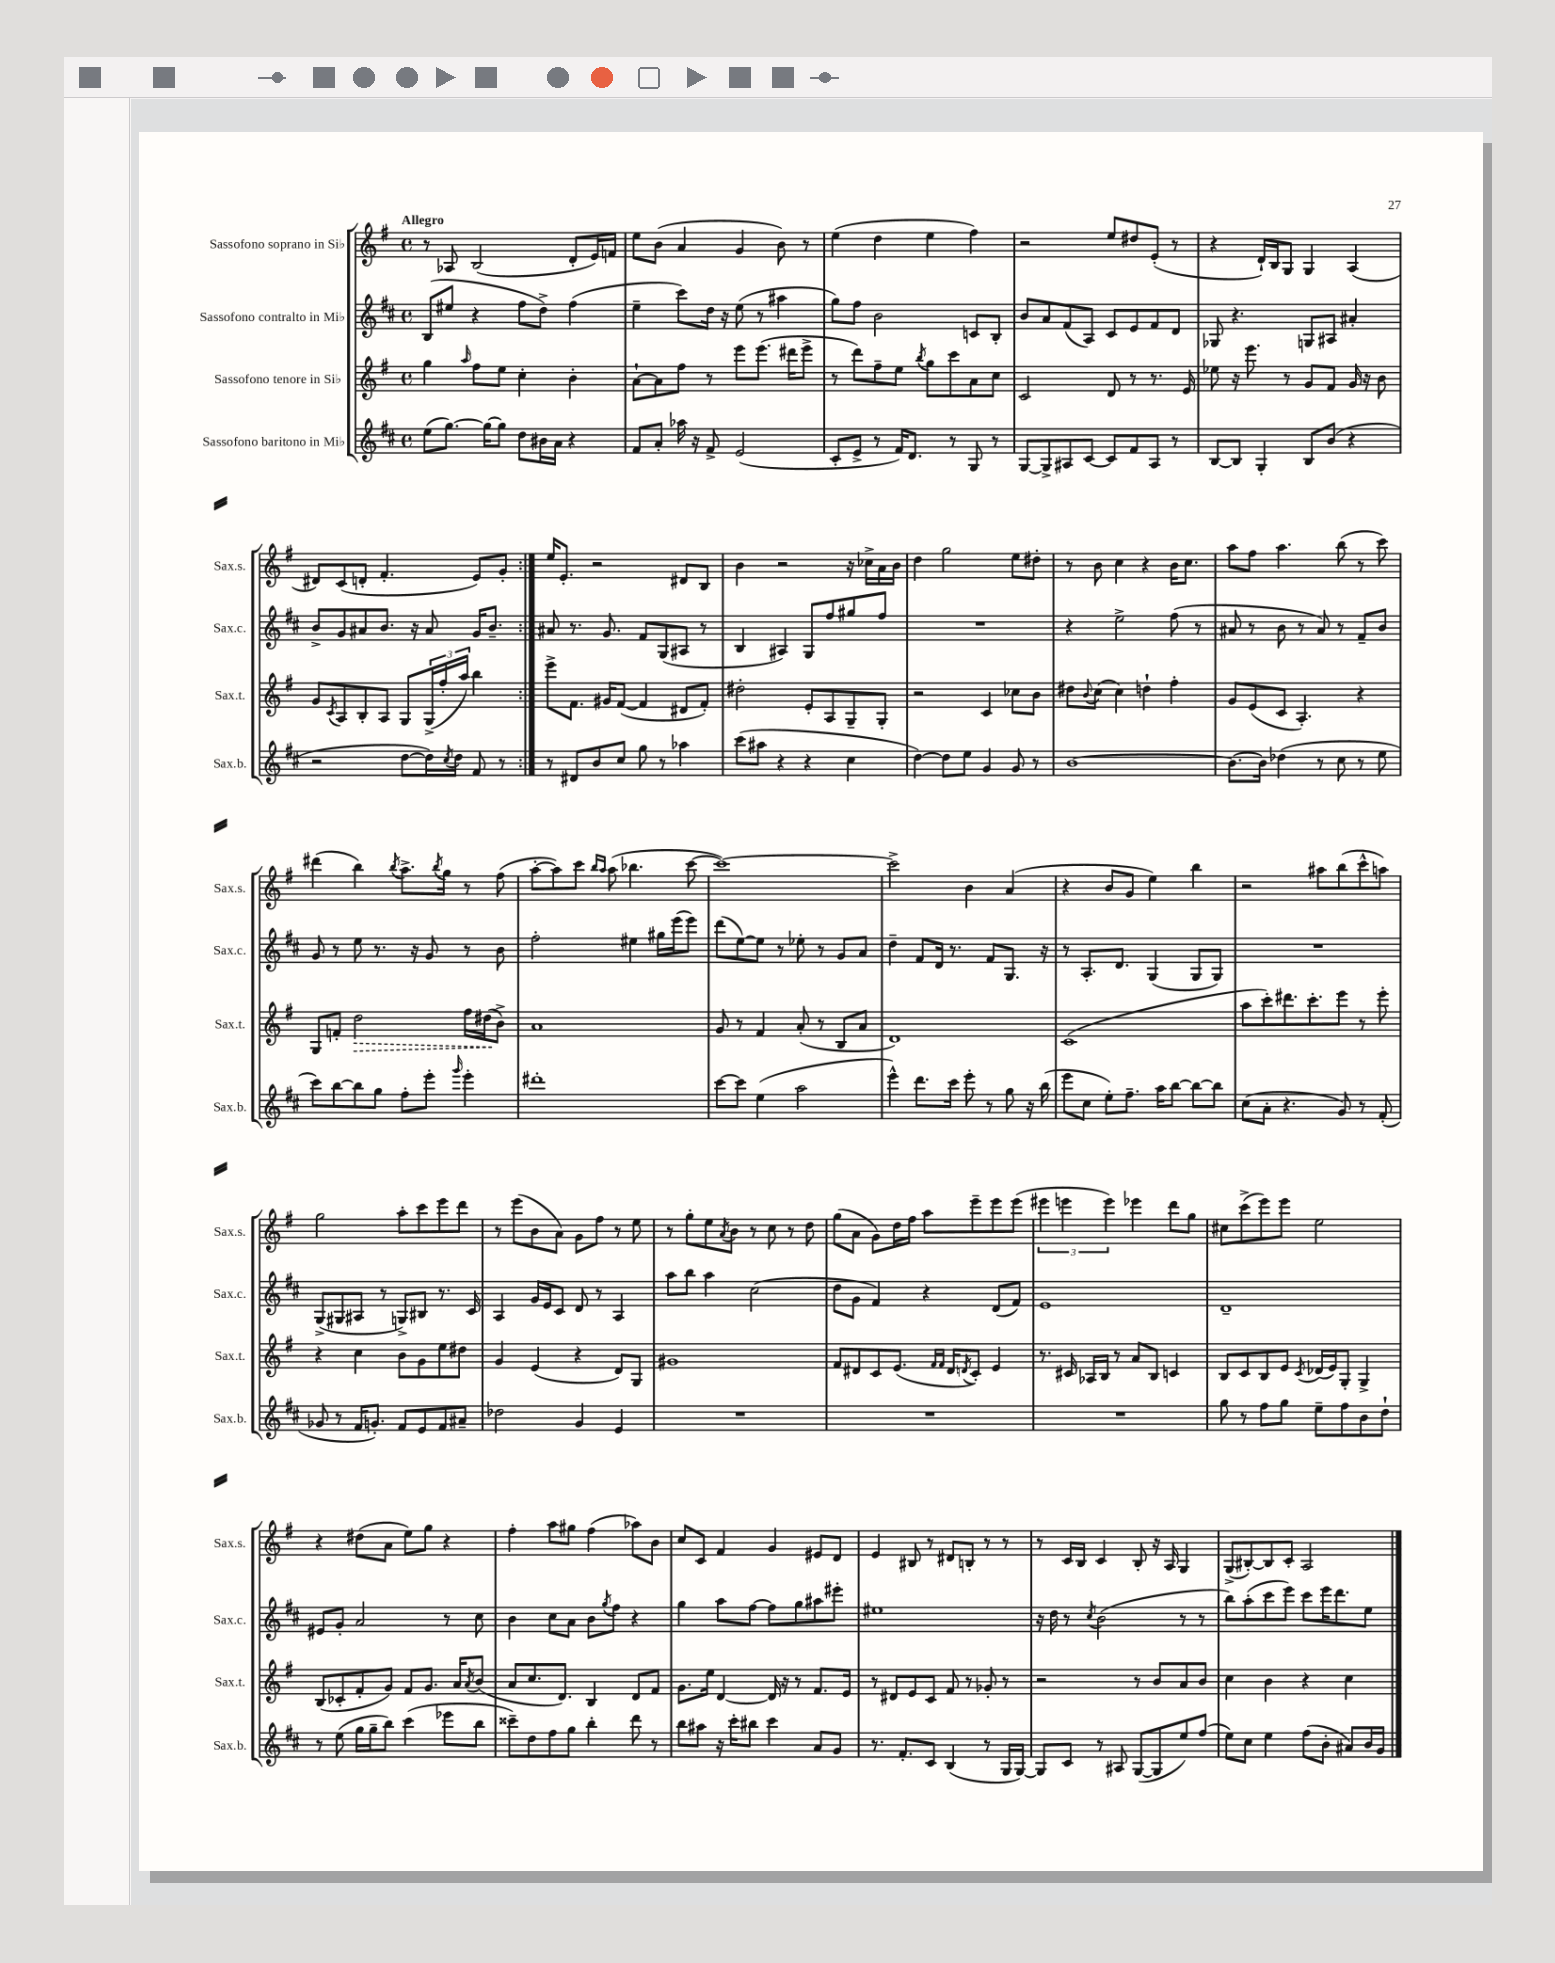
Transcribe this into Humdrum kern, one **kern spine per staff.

**kern	**kern	**dynam	**kern	**kern
*part4	*part3	*part3	*part2	*part1
*staff4	*staff3	*staff3	*staff2	*staff1
*I"Sassofono baritono in Mi♭	*I"Sassofono tenore in Si♭	*	*I"Sassofono contralto in Mi♭	*I"Sassofono soprano in Si♭
*I'Sax.b.	*I'Sax.t.	*	*I'Sax.c.	*I'Sax.s.
*clefG2	*clefG2	*	*clefG2	*clefG2
*k[f#c#]	*k[f#]	*	*k[f#c#]	*k[f#]
*M4/4	*M4/4	*	*M4/4	*M4/4
*met(c)	*met(c)	*	*met(c)	*met(c)
=1	=1	=1	=1	=1
!	!	!	!	!LO:TX:a:B:t=Allegro
(8ee\L	4gg\	.	(8B/L	8r
[8.gg\J)	.	.	8ee#X/J	8A-X/
.	16qqaa/	.	.	.
.	8ff#\L	.	4r	(2B/
16gg\KL_	.	.	.	.
8gg\J]	8ee\J	.	.	.
8dd\L	4cc'\	.	8ff#\L	.
16b#X\L	.	.	8dd^\J)	.
16a\JJ	.	.	.	.
4r	4b'\	.	(4ff#\	8d'/L
.	.	.	.	16e/L)
.	.	.	.	16fn/JJ
=2	=2	=2	=2	=2
8f#/L	[8a`\L	.	4ee~\	8ee\L
8a'/J	8a\]	.	.	(8b\J
16aa-X\	8ff#\J	.	8ccc#\L)	4a/
16r	.	.	.	.
8f#^/	8r	.	16dd\Jk	.
.	.	.	16r	.
(2e/	8eee\L	.	(8ee\	4g/
.	(8.eee\J	.	8r	.
.	.	.	4aa#X\	8b\)
.	16ddd#X\KL	.	.	.
.	8eee^\J	.	.	8r
=3	=3	=3	=3	=3
8c#'/L	8r	.	8gg\L)	(4ee\
8e^/J	8ddd\L)	.	8ff#\J	.
8r	8ff#~\	.	2b\	4dd\
16f#/KL)	8ee\J	.	.	.
8.d/J	.	.	.	.
.	8qbb/	.	.	.
.	8gg\L	.	.	4ee\
8r	8ccc\	.	.	.
8G/	8a\	.	8cn/L	4ff#\)
8r	8cc\J	.	8B'/J	.
=4	=4	=4	=4	=4
[8G/L	2c/	.	8b/L	2r
8G^/]	.	.	8a/	.
8A#X/	.	.	(8f#/	.
[8c#/J	.	.	8A/J)	.
8c#/L]	8d/	.	8c#/L	8ee/L
8f#/	8r	.	8e/	8dd#X/
8A#/J	8.r	.	8f#/	(8e'/J
8r	.	.	8d/J	8r
.	16e/	.	.	.
=5	=5	=5	=5	=5
[8B/L	8ee-X\	.	8G-X/	4r
8B/J]	16r	.	4.r	.
.	8.eee\	.	.	.
4G'/	.	.	.	16d`/LL)
.	.	.	.	16B/J
.	8r	.	.	8G/J
8B/L	8g/L	.	8Gn/L	4G/
(8b/J	8f#/J	.	8A#X/J	.
4r	16g/	.	4a#X'/	(4A/
.	16r	.	.	.
.	8b\	.	.	.
!!LO:LB:g=z
=6	=6	=6	=6	=6
2r	8g/L	.	8b^/L	8d#X/L)
.	8qc/	.	.	.
.	8A/	.	8g/	(8c/
.	8B'/	.	8a#X/	8dn'/J
.	8A/J	.	8.b/J	4.f#'/
[8dd\L	8G/L	.	.	.
.	.	.	16r	.
16dd\L])	(24G^/L	.	8a#/	.
.	24ff#'/	.	.	.
8qcc#/	.	.	.	.
16dd\JJ	.	.	.	.
.	24aa/JJ)	.	.	.
8f#/	4bb\	.	16g/KL	8e/L)
.	.	.	8.b~/J	.
8r	.	.	.	8g'/J
=7:|!	=7:|!	=7:|!	=7:|!	=7:|!
8r	8eee^\L	.	8a#X/	16ee/KL
.	.	.	.	8.e'/J
8d#X/L	8.f#\J	.	8.r	.
8b/	.	.	.	2r
.	16g#X/KL	.	8.g/	.
8cc#/J	([8f#/J	.	.	.
8gg\	4f#/]	.	8f#/L	.
8r	.	.	(8G/	.
4aa-X\	8d#X/L	.	8A#X/J	8d#X/L
.	8f#'/J)	.	8r	8B/J
=8	=8	=8	=8	=8
(8ccc#\L	2dd#X'\	.	4B/	4b\
8aa#X\J	.	.	.	.
4r	.	.	4A#X/)	2r
4r	8e'/L	.	8G/L	.
.	8A/	.	8ff#/	.
4cc#\	8G~/	.	8gg#X/	16r
.	.	.	.	16cc-X^\LL
.	8G'/J	.	8ff#/J	16a\
.	.	.	.	16b\JJ
=9	=9	=9	=9	=9
[4dd\)	2r	.	1r	4dd\
8dd\L]	.	.	.	2gg\
8ee\J	.	.	.	.
4g/	4c/	.	.	.
8g/	8cc-X\L	.	.	8ee\L
8r	8b\J	.	.	8dd#X'\J
=10	=10	=10	=10	=10
[1b	8dd#X\L	.	4r	8r
.	8qqb/	.	.	.
.	(8cc\J	.	.	8b\
.	4cc\)	.	2ee^\	4cc\
.	4ddn`\	.	.	4r
.	4ff#'\	.	(8ff#\	16b\KL
.	.	.	.	8.cc\J
.	.	.	8r	.
=11	=11	=11	=11	=11
8.b\L_	8g/L	.	8a#X/	8aa\L
.	(8e/	.	8r	8ff#\J
16b\Jk]	.	.	.	.
(4dd-X\	8c/J	.	8b\	4.aa\
.	4.A'/)	.	8r	.
8r	.	.	8a#/)	.
8cc#\	.	.	8r	(8bb\
8r	4r	.	8f#~/L	8r
8ee\	.	.	8b/J	8ccc\)
!!LO:LB:g=z
=12	=12	=12	=12	=12
8ccc#\L)	8G/L	.	8g/	(4ddd#X\
[8bb\	8fn'/J	.	8r	.
!	!	!LO:HP:b	!	!
8bb\]	2dd\	>	8ee\	4bb\)
8gg\J	.	.	8.r	.
.	.	.	.	8qbb/
8ff#'\L	.	.	.	8.aa^\L
.	.	.	16r	.
8eee'\J	.	.	8g/	.
.	.	.	.	8qbb/
.	.	.	.	16gg\Jk
16qqggg/	.	.	.	.
4eee'\	16ff#\LL	.	8r	8r
.	(16dd#X\J	.	.	.
.	8b^\J)	]	8b\	(8ff#\
=13	=13	=13	=13	=13
1ddd#X'	1a	.	2ff#'\	[8aa'\L
.	.	.	.	8aa\])
.	.	.	.	8ccc\J
.	.	.	.	16qqbb/LL
.	.	.	.	16qqaa/JJ
.	.	.	.	(8aa\
.	.	.	4ee#X\	4.bb-X\
.	.	.	16gg#X\LL	.
.	.	.	(16eee\J	.
.	.	.	8eee\J)	[8ccc\
=14	=14	=14	=14	=14
[8ccc#\L	8g/	.	(8ddd\L	1ccc_)
8ccc#\J]	8r	.	[8ee\)	.
(4ee\	4f#/	.	8ee\J]	.
.	.	.	8r	.
2aa\	(8a'/	.	8ee-X'\	.
.	8r	.	8r	.
.	8B/L	.	8g/L	.
.	8a/J	.	8a/J	.
=15	=15	=15	=15	=15
4eee^^\)	1d)	.	4dd~\	2ccc^\]
8.ddd\L	.	.	8f#/L	.
.	.	.	16d/Jk	.
16ccc#\Jk	.	.	8.r	.
8eee'\	.	.	.	4b\
8r	.	.	8f#/L	.
8gg\	.	.	8.G/J	(4a/
16r	.	.	.	.
(16bb\	.	.	16r	.
=16	=16	=16	=16	=16
8eee\L	(1c	.	8r	4r
8cc#\J	.	.	8.A'/L	.
8ee'\L)	.	.	.	8b/L
.	.	.	8.d/J	.
8.ff#~\J	.	.	.	8g/J
.	.	.	(4G/	4ee\)
16aa\KL	.	.	.	.
[8bb\J	.	.	.	.
8bb\L_	.	.	8G/L	4bb\
8bb\J]	.	.	8G/J)	.
=17	=17	=17	=17	=17
(8cc#\L	8aa\L	.	1r	2r
8a'\J	8ccc'\)	.	.	.
4.r	8.ddd#X\	.	.	.
.	8.ccc'\	.	.	.
.	.	.	.	8aa#X\L
8g/)	8eee\J	.	.	(8bb\
8r	8r	.	.	8ccc^^\
(8f#'/	8eee'\	.	.	8aan\J)
!!LO:LB:g=z
=18	=18	=18	=18	=18
8g-X/	4r	.	(8G^/L	2gg\
8r	.	.	8G#X/	.
16f#/KL	4cc\	.	8A#X/J	.
8.gn'/J)	.	.	.	.
.	.	.	8r	.
8f#/L	8b\L	.	8Gn^/L)	8aa'\L
8e/	8g\	.	8B#X/J	8ccc\
8f#/	8ee\	.	8.r	8eee\
8a#X~/J	8dd#X\J	.	.	8ddd\J
.	.	.	16c#/	.
=19	=19	=19	=19	=19
2dd-X\	4g/	.	4A/	8r
.	.	.	.	(8eee\L
.	(4e/	.	16g/LL	8b\
.	.	.	16e/J	.
.	.	.	8c#/J	8a\J)
4g/	4r	.	8d/	8g\L
.	.	.	8r	8ff#\J
4e/	8d/L)	.	4A/	8r
.	8G/J	.	.	8ee\
=20	=20	=20	=20	=20
1r	1g#X	.	8aa\L	8r
.	.	.	8bb\J	8gg'\L
.	.	.	4aa\	8ee\
.	.	.	.	8qa/
.	.	.	.	8b\J
.	.	.	(2cc#\	8r
.	.	.	.	8cc\
.	.	.	.	8r
.	.	.	.	8dd\
=21	=21	=21	=21	=21
1r	8f#/L	.	8dd\L	(8gg\L
.	8d#X/	.	8g\J	8a\J
.	8c/	.	4f#/)	8g\L)
.	(8.e/J	.	.	16dd\L
.	.	.	.	16ff#\JJ
.	.	.	4r	8aa\L
.	16qqf#/LL	.	.	.
.	16qqf#/JJ	.	.	.
.	16d#/KL	.	.	.
.	8qdn/	.	.	.
.	8c'/J)	.	.	8eee~\
.	4e/	.	(8d/L	8eee\
.	.	.	8f#/J)	(8eee\J
=22	=22	=22	=22	=22
1r	8.r	.	1e	6eee#X\
.	.	.	.	6eeen\
.	16c#X/	.	.	.
.	16A-X/LL	.	.	.
.	16B/JJ	.	.	.
.	.	.	.	6eee\)
.	8r	.	.	.
.	8a/L	.	.	4eee-X\
.	8B/J	.	.	.
.	4cn/	.	.	8ddd\L
.	.	.	.	8gg\J
=23	=23	=23	=23	=23
8gg\	8B/L	.	1d~	8cc#X\L
8r	8c/	.	.	(8ccc^\
8ff#\L	8B/	.	.	8eee\)
8gg\J	8e/J	.	.	8eee\J
.	8qc/	.	.	.
8ee~\L	(16d-X/LL	.	.	2ee\
.	16e/J)	.	.	.
8ff#\	8G'/J	.	.	.
8b\	4G^/	.	.	.
8dd`\J	.	.	.	.
!!LO:LB:g=z
=24	=24	=24	=24	=24
8r	(8B/L	.	8e#X/L	4r
(8ee\	8c-X'/	.	8g'/J	.
16gg\LL	8f#'/	.	2a/	(8dd#X\L
16gg~\J	.	.	.	.
8bb\J)	8g/J)	.	.	8a\J
(4ccc#\	8f#/L	.	.	8ee\L)
.	8.g/J	.	.	8gg\J
8eee-X\L	.	.	8r	4r
.	16a/KL	.	.	.
.	8qa/	.	.	.
8bb\J	(8b/J	.	8cc#\	.
=25	=25	=25	=25	=25
8ccc##X~\L)	8a/L	.	4b\	4ff#'\
8dd\	8.cc/	.	.	.
8ff#\	.	.	8cc#\L	8aa\L
.	8.d/J)	.	.	.
8gg\J	.	.	8a\J	8gg#X\J
4bb'\	4B/	.	8b\L	(4ff#\
.	.	.	8qgg/	.
.	.	.	8ff#\J	.
8ddd\	8d/L	.	4r	8aa-X\L)
8r	8f#/J	.	.	8b\J
=26	=26	=26	=26	=26
8bb\L	8.g\L	.	4gg\	8cc/L
8aa#X\J	.	.	.	8c/J
.	16ee\Jk	.	.	.
16r	[4d/	.	8aa\L	4f#/
16ccc#'\KL	.	.	.	.
8bb#X\J	.	.	[8ff#\J	.
4ccc#\	16d/]	.	8ff#\L]	4g/
.	16r	.	.	.
.	8r	.	8gg\	.
8a/L	8.f#/L	.	8aa#X\	8e#X/L
8g/J	.	.	8eee#X'\J	8d/J
.	16e/Jk	.	.	.
=27	=27	=27	=27	=27
8.r	8r	.	1ee#X	4e/
.	8d#X/L	.	.	.
8.f#'/L	.	.	.	.
.	8e/	.	.	8B#X/
8c#/J	8c/J	.	.	8r
(4B/	8f#/	.	.	8d#X/L
.	8r	.	.	8Bn'/J
8r	8g-X'/	.	.	8r
16G/LL	8r	.	.	8r
[16G/JJ)	.	.	.	.
=28	=28	=28	=28	=28
8G/L]	2r	.	16r	8r
.	.	.	16dd\	.
8c#/J	.	.	8r	16c/LL
.	.	.	.	16B/JJ
.	.	.	8qcc#/	.
8r	.	.	(2b\	4c/
8A#X/	.	.	.	.
([8G/L	8r	.	.	8B'/
8G/]	8b/L	.	.	16r
.	.	.	.	16A/
8ee/)	8a/	.	8r	4G/
(8ff#/J	8b/J	.	8r	.
=29	=29	=29	=29	=29
8ee\L)	4cc\	.	8bb\L)	(8G^/L
8cc#\J	.	.	(8aa'\	[8B#X'/)
4ee\	4b\	.	8ccc#\	8B#/]
.	.	.	8eee\J)	8c'/J
(8ff#\L	4r	.	8ccc#\L	2A/
8b'\J	.	.	16eee\K	.
.	.	.	8.ddd\	.
8a#X/L)	4cc\	.	.	.
16b/L	.	.	8ee\J	.
16g/JJ	.	.	.	.
==	==	==	==	==
*-	*-	*-	*-	*-
